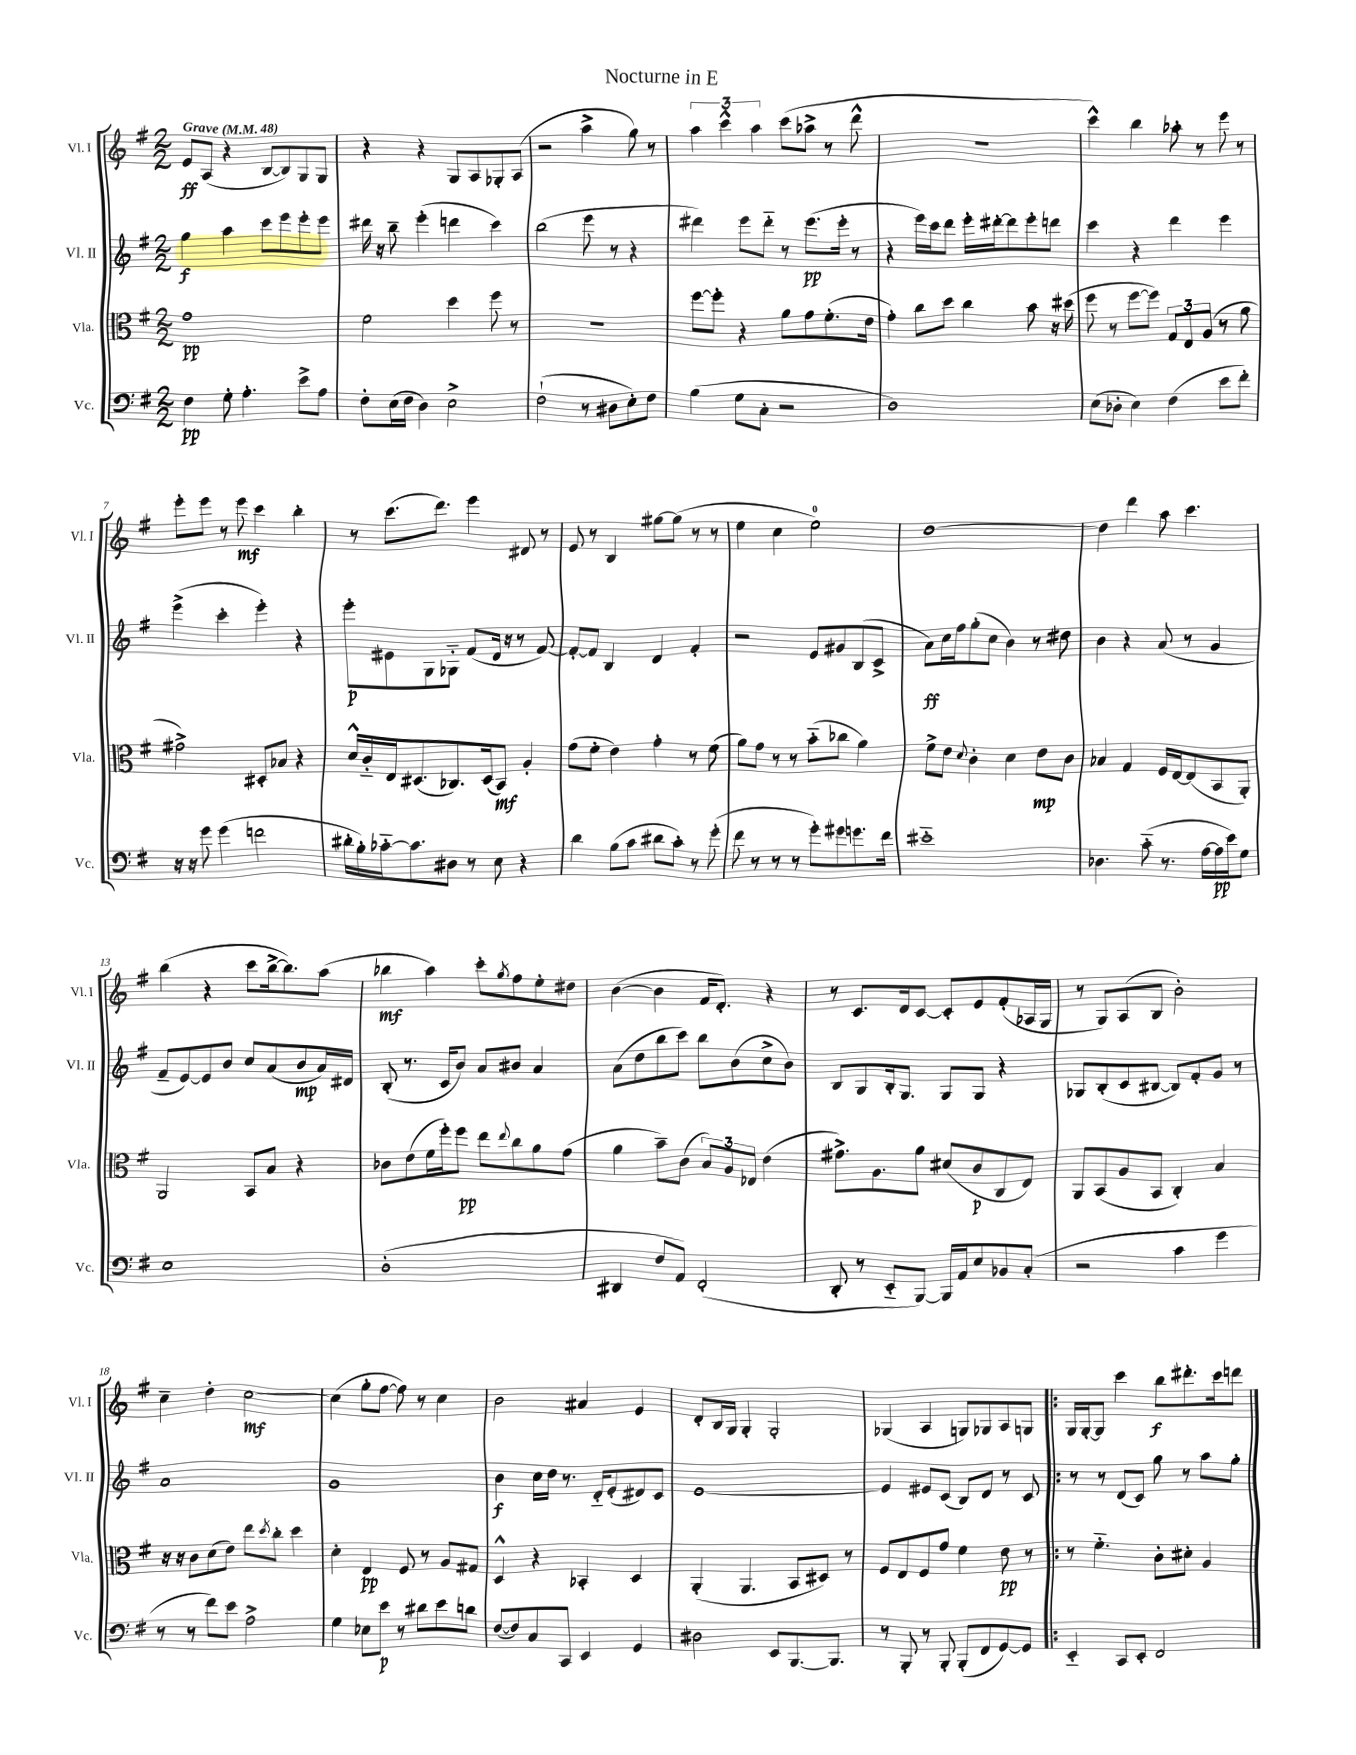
\header { title = "Nocturne in E" }
<<
\new StaffGroup <<
\new Staff = "s0" \with { instrumentName = "Vl. I" shortInstrumentName = "Vl. I" } {
    \clef treble \key g \major \numericTimeSignature \time 2/2 \tempo "Grave" 4 = 48
    e'8\ff a8( r4 b8~ b8) g8 g8 |
    r4 r4 g8 a8 ges8-. a8( |
    r2 a''4-> g''8) r8 |
    \tuplet 3/2 { a''4 c'''4-^ a''4 } c'''8( aes''8-> r8 d'''8-^ |
    R1 |
    c'''4-^) b''4 aes''8-. r8 e'''8 r8 |
    e'''8-. e'''8 r8 e'''8\mf c'''4 b''4-. |
    r8 c'''8.( d'''8.) e'''4 dis'8 r8 |
    e'8 r8 b4 gis''8~ gis''8( r8 r8 |
    e''4 c''4 e''2-0) |
    d''1~ |
    d''4 d'''4 a''8 c'''4. |
    b''4( r4 c'''8 b''16~-> b''8.) a''8( |
    bes''4\mf a''4) c'''8-. \acciaccatura { g''8 } fis''8 e''8-. dis''8 |
    b'4~( b'4 fis'16 d'8.-.) r4 |
    r8 c'8. d'16 c'8~ c'8-. e'8 fis'8-.( aes16 g16 |
    r8 g8) a8( b8 b'2-.) |
    c''4-- d''4-. c''2~\mf |
    c''4( g''8-. fis''8~ fis''8) r8 c''4 |
    b'2 ais'4 e'4 |
    d'8-. b16 g16 g4-. g2-. |
    ges4( a4 g8) ges8 a8 g8 |
    \bar ".|:" g16 g16~-. g8 c'''4 b''8\f dis'''8.-. c'''16 d'''8 \bar "|." |
}
\new Staff = "s1" \with { instrumentName = "Vl. II" shortInstrumentName = "Vl. II" } {
    \clef treble \key g \major \numericTimeSignature \time 2/2
    g''4\f a''4 c'''8 e'''8 e'''8-. e'''8 |
    dis'''16 r16 b''8-- e'''4-.( d'''4 c'''4) |
    b''2( e'''8 r8 r4 |
    dis'''4) e'''8 dis'''8-_ r8 e'''8.\pp( e'''16-. r8 |
    r4 e'''16) c'''16 d'''8 e'''16-. dis'''16~-. dis'''8 e'''8-. d'''8 |
    c'''4 r4 d'''4 e'''4 |
    e'''4->( c'''4-. e'''4-.) r4 |
    e'''8-.\p eis'8 g8 ges8-_ fis'8( d'16 r16 r8 fis'8~) |
    fis'8~-. fis'8 b4 d'4 fis'4-. |
    r2 e'8 gis'8 b8( c'8-> |
    a'8\ff) c''16 fis''16 g''8-.( c''8 b'4) r8 dis''8 |
    b'4 r4 a'8( r8 g'4 |
    fis'8-- e'8~) e'8 b'8 c''8 a'8( b'8\mp a'16) dis'16 |
    b8-.( r8. c'16 b'8) a'8 bis'8 a'4 |
    a'8( d''8 b''8 c'''8) b''8 b'8( c''8-> b'8) |
    b8 g8 b16-. g8. g8 g8 r4 |
    ges8 b8-.( c'8 bis8~ bis8) fis'8-. g'8 r8 |
    a'1 |
    g'1 |
    b'4\f c''16 d''16 r8. d'16-_ e'8-.( dis'8) c'8 |
    e'1~ |
    e'4 eis'8 c'8( b8) d'8 r8 c'8 |
    \bar ".|:" r8 r8 d'8( c'8) g''8 r8 a''8 g''8-. \bar "|." |
}
\new Staff = "s2" \with { instrumentName = "Vla." shortInstrumentName = "Vla." } {
    \clef alto \key g \major \numericTimeSignature \time 2/2
    g'1\pp |
    fis'2 d''4 fis''8 r8 |
    r1 |
    fis''8~ fis''8-. r4 a'8 g'8 fis'8.-.( e'16 |
    g'4-.) c''8 d''8 c''4 b'8 r16 dis''16( |
    fis''8 r8 fis''8~ fis''8) \tuplet 3/2 { g8 e8 a8( } r8 a'8 |
    gis'2->) dis8-. bes8 r4 |
    d'16-^ c'16-_ e16 dis8.( ces8.) dis16( b,8\mf) a4-. |
    g'8( fis'8-. e'4) g'4-. r8 fis'8( |
    a'8) g'8 r8 r8 b'8-_( ces''8 a'4) |
    fis'8-> e'8 \appoggiatura { d'8 } c'4-. d'4 e'8\mp c'8 |
    bes4 g4 fis16 e16~ e8( b,8 a,8-.) |
    a,2 b,8 b8 r4 |
    ces'8 e'8( fis'16 fis''16-.) fis''8\pp e''8 \appoggiatura { e''8 } c''8 a'8 g'8( |
    a'4 b'8--) c'8( \tuplet 3/2 { b8) a8 ees8 } e'4( |
    gis'8.->) a8. a'8 dis'8( c'8\p c8 e8) |
    a,8 b,8( a8 b,8 c4-.) b4 |
    r16 r16 c'8 d'8( e'8) e''8 \acciaccatura { d''8 } c''8-. d''4 |
    d'4-. e4\pp fis8 r8 a8 gis8 |
    d4-^ r4 bes,4-. d4 |
    a,4-.( a,4. b,8 dis8) r8 |
    fis8 e8 fis8 g'8 fis'4 e'8\pp r8 |
    \bar ".|:" r8 fis'4.-_ c'8-. dis'8-. a4 \bar "|." |
}
\new Staff = "s3" \with { instrumentName = "Vc." shortInstrumentName = "Vc." } {
    \clef bass \key g \major \numericTimeSignature \time 2/2
    fis4\pp g8-. a4.-. e'8-> a8 |
    fis8-. e16( fis16 d4) e2-> |
    fis2-!( r8 dis8 e8-.) fis8 |
    b4( g8 c8-. r2 |
    d1) |
    e8( des8-. e4) fis4( e'8 fis'8-.) |
    r16 r16 g'8 g'4( f'2 |
    dis'16-. b16-.) ces'16~-_ ces'8. dis8 r8 e8 r4 |
    d'4 b8( c'8 dis'8 c'8-.) r8 g'8-.( |
    fis'8 r8 r8 r8 g'8-.) gis'8 g'8. fis'16 |
    eis'1-_ |
    des4. c'8-_( r8. a16~ a16\pp e'16) g8 |
    e1 |
    d1-.( |
    dis,4 fis8 a,8) fis,2-.( |
    d,8-. r8 e,8-_ b,,8~) b,,16 a,16 e8 bes,8 c8-.( |
    r2 c'4 g'4 |
    r8 r8 fis'8) e'8 a2-> |
    g4 ees8 e'8\p r8 dis'8 e'8 d'8 |
    fis8~( fis8) c8 c,8 e,4 g,4 |
    dis2 e,8 b,,8.~ b,,8. |
    r8 b,,8-. r8 b,,8-. b,,8-.( fis,8 g,8~) g,8 |
    \bar ".|:" e,4-_ c,8 e,8-. fis,2 \bar "|." |
}
>>
>>
